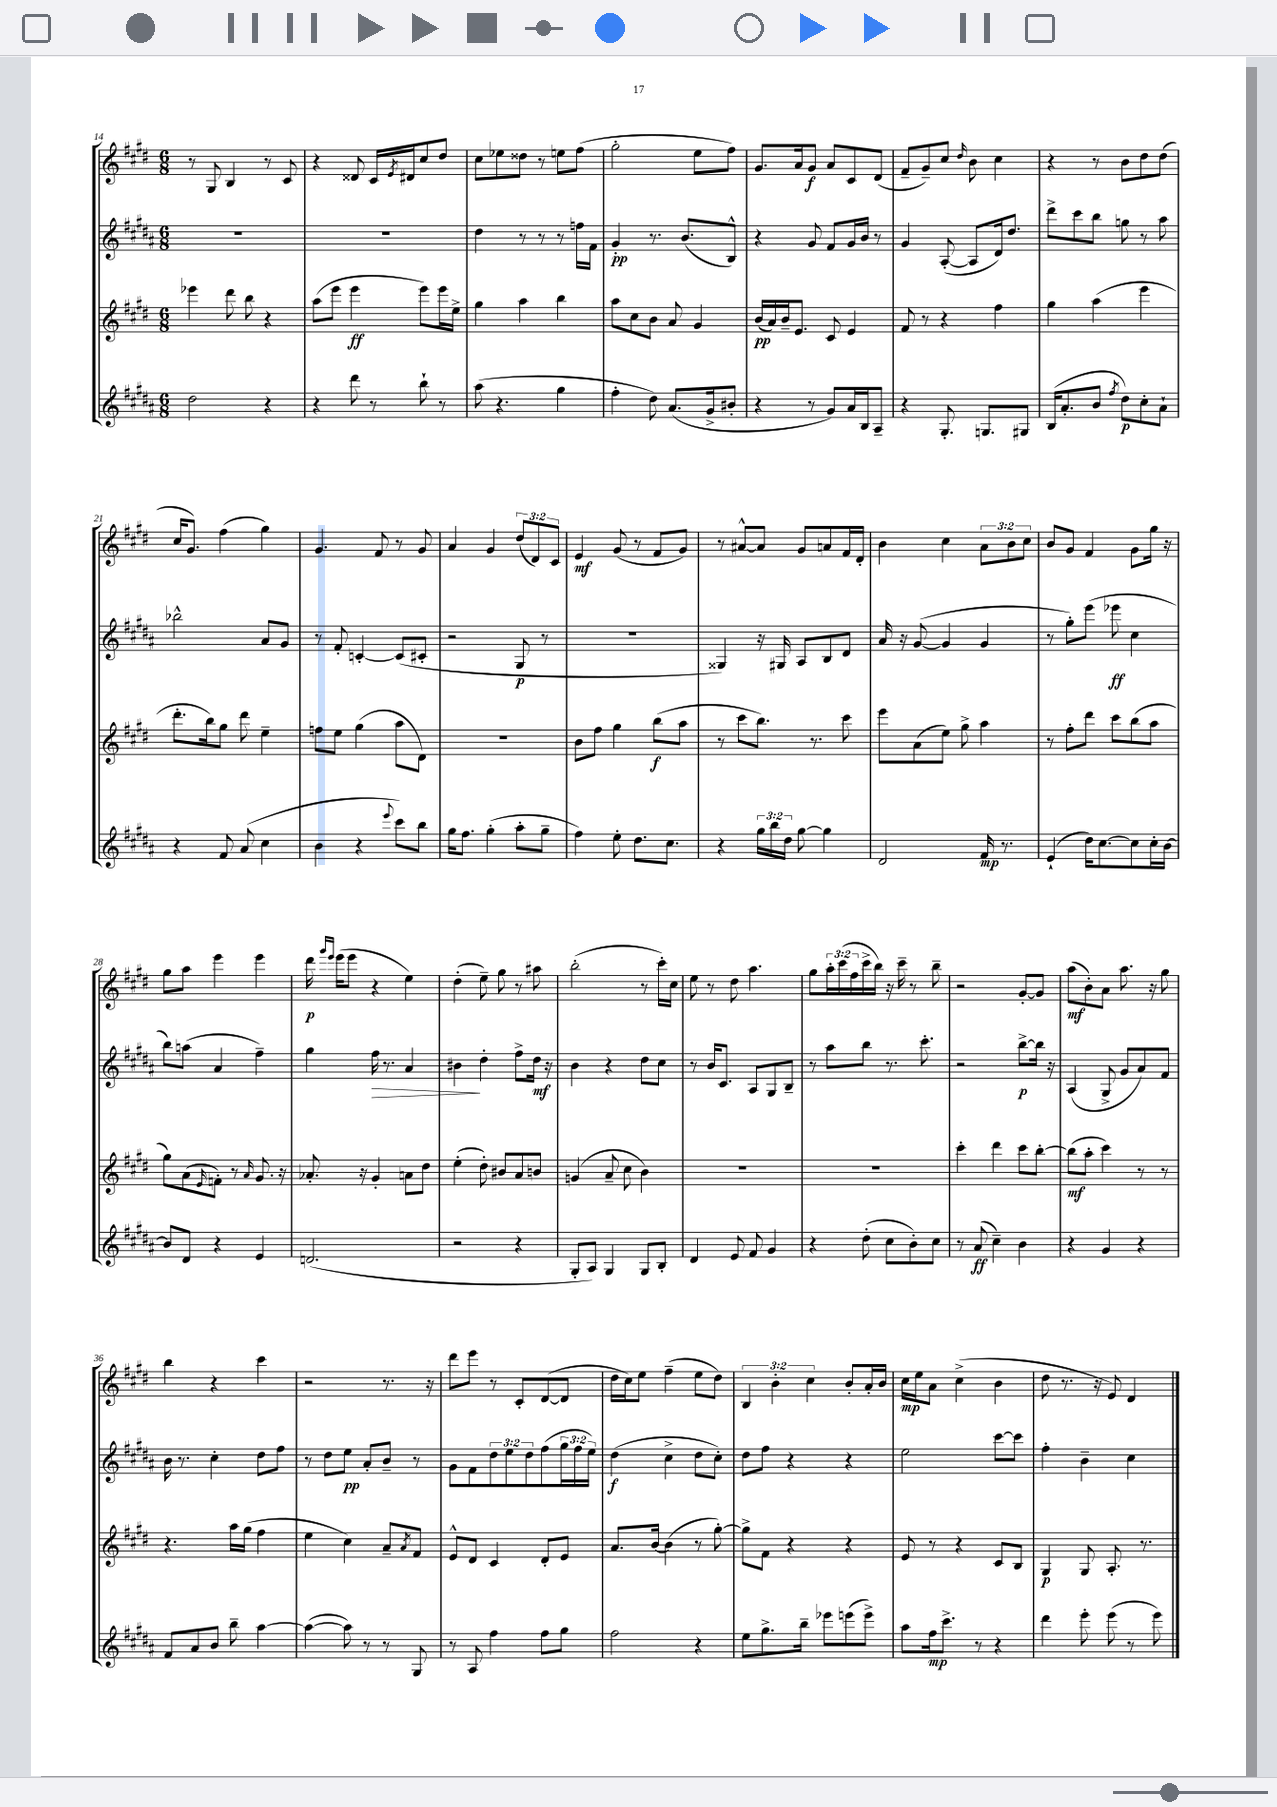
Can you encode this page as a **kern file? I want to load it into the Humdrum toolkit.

**kern	**dynam	**kern	**dynam	**kern	**dynam	**kern	**dynam
*part4	*part4	*part3	*part3	*part2	*part2	*part1	*part1
*staff4	*staff4	*staff3	*staff3	*staff2	*staff2	*staff1	*staff1
*clefG2	*	*clefG2	*	*clefG2	*	*clefG2	*
*k[f#c#g#d#a#]	*	*k[f#c#g#d#]	*	*k[f#c#g#d#a#]	*	*k[f#c#g#d#]	*
*M6/8	*	*M6/8	*	*M6/8	*	*M6/8	*
=14	=14	=14	=14	=14	=14	=14	=14
2dd#\	.	4eee-X\	.	2.r	.	8r	.
.	.	.	.	.	.	8G#/	.
.	.	8ddd#\	.	.	.	4B/	.
.	.	8bb\	.	.	.	.	.
4r	.	4r	.	.	.	8r	.
.	.	.	.	.	.	8c#/	.
=15	=15	=15	=15	=15	=15	=15	=15
4r	.	(8aa\L	.	2.r	.	4r	.
.	.	8eee\J	.	.	.	.	.
8ddd#\	.	4eee\	ff	.	.	8d##X/	.
8r	.	.	.	.	.	16c#/LL	.
.	.	.	.	.	.	8qe/	.
.	.	.	.	.	.	16d#X/J	.
8bb`\	.	8eee\L)	.	.	.	8cc#/	.
8r	.	16eee\L	.	.	.	8dd#/J	.
.	.	16ee^\JJ	.	.	.	.	.
=16	=16	=16	=16	=16	=16	=16	=16
(8aa#\	.	4gg#\	.	4dd#\	.	8cc#\L	.
4.r	.	.	.	.	.	8ee-X\	.
.	.	4aa\	.	8r	.	8dd##X\J	.
.	.	.	.	8r	.	8r	.
4gg#\	.	4bb\	.	8r	.	8een\L	.
.	.	.	.	16ffn\LL	.	(8ff#\J	.
.	.	.	.	16f#\JJ	.	.	.
=17	=17	=17	=17	=17	=17	=17	=17
4ff#'\	.	8aa\L	.	4g#'/	pp	2gg#'\	.
.	.	8cc#\	.	.	.	.	.
8dd#\)	.	8b\J	.	8.r	.	.	.
(8.a#/L	.	8a/	.	.	.	.	.
.	.	.	.	(8.b/L	.	.	.
.	.	4g#/	.	.	.	8ee\L	.
16g#^/k	.	.	.	.	.	.	.
8b#X'/J	.	.	.	8B^^/J)	.	8ff#\J)	.
=18	=18	=18	=18	=18	=18	=18	=18
4r	.	(16b/LL	pp	4r	.	8.g#/L	.
.	.	16a/)	.	.	.	.	.
.	.	16b~/J	.	.	.	.	.
.	.	8.e/J	.	.	.	16a/k	.
8r	.	.	.	8g#/	.	8g#/J	f
8g#/L)	.	8c#/	.	8f#/L	.	8a/L	.
16a#/L	.	4e/	.	16g#/L	.	8c#/	.
16B/J	.	.	.	16b/JJ	.	.	.
8A#~/J	.	.	.	8r	.	(8d#/J	.
=19	=19	=19	=19	=19	=19	=19	=19
4r	.	8f#/	.	4g#/	.	8f#~/L	.
.	.	8r	.	.	.	8g#~/)	.
8.G#'/	.	4r	.	([8A#'/	.	8cc#/J	.
.	.	.	.	.	.	16qqdd#/	.
.	.	.	.	8A#/L]	.	8b\	.
8.Gn/L	.	.	.	.	.	.	.
.	.	4ff#\	.	16d#/k)	.	4cc#\	.
.	.	.	.	8.dd#/J	.	.	.
8G#X/J	.	.	.	.	.	.	.
=20	=20	=20	=20	=20	=20	=20	=20
(16B/KL	.	4gg#\	.	8ddd#^\L	.	4r	.
8.a#'/	.	.	.	.	.	.	.
.	.	.	.	8ccc#\	.	.	.
8b/J	.	(4aa\	.	8bb\J	.	8r	.
8qff#/	.	.	.	.	.	.	.
8dd#\L)	p	.	.	8ggn\	.	8b\L	.
8cc#'\	.	4eee\	.	8r	.	8dd#\	.
8a#`\J	.	.	.	8aa#\	.	(8dd#\J	.
!!LO:LB:g=z
=21	=21	=21	=21	=21	=21	=21	=21
4r	.	8.ddd#'\L	.	2bb-X^^\	.	16cc#/KL	.
.	.	.	.	.	.	8.g#/J)	.
.	.	16bb\k)	.	.	.	.	.
8f#/	.	8gg#\J	.	.	.	(4ff#\	.
(8a#/	.	8ddd#\	.	.	.	.	.
4cc#\	.	4ee~\	.	8a#/L	.	4gg#\)	.
.	.	.	.	8g#/J	.	.	.
=22	=22	=22	=22	=22	=22	=22	=22
4b\	.	8ffn\L	.	8r	.	4.g#/	.
.	.	8ee\J	.	8f#'/	.	.	.
4r	.	(4gg#\	.	[4cn'/	.	.	.
.	.	.	.	.	.	8f#/	.
8qqeee/	.	.	.	.	.	.	.
8ccc#\L)	.	8aa\L	.	(8c/L]	.	8r	.
8bb\J	.	8d#\J)	.	8c#X'/J	.	8g#/	.
=23	=23	=23	=23	=23	=23	=23	=23
16gg#\KL	.	2.r	.	2r	.	4a/	.
8.ff#\J	.	.	.	.	.	.	.
(4gg#'\	.	.	.	.	.	4g#/	.
8aa#'\L	.	.	.	8G#/	p	(12dd#/L	.
.	.	.	.	.	.	12d#/)	.
8gg#~\J	.	.	.	8r	.	.	.
.	.	.	.	.	.	12c#/J	.
=24	=24	=24	=24	=24	=24	=24	=24
4ff#\)	.	8b\L	.	2.r	.	4e/	mf
.	.	8ff#\J	.	.	.	.	.
8ee'\	.	4gg#\	.	.	.	(8g#/	.
8.dd#\L	.	.	.	.	.	8r	.
.	.	(8bb\L	f	.	.	8f#/L	.
8.cc#\J	.	.	.	.	.	.	.
.	.	8aa\J	.	.	.	8g#/J)	.
=25	=25	=25	=25	=25	=25	=25	=25
4r	.	8r	.	4G##X/)	.	8r	.
.	.	8ccc#\L	.	.	.	[8a#X^^/L	.
24gg#\LL	.	8.bb\J)	.	16r	.	8a#/J]	.
24bb\	.	.	.	.	.	.	.
.	.	.	.	16G#X/	.	.	.
24dd#\JJ	.	.	.	.	.	.	.
[8gg#\	.	.	.	8A#/L	.	8g#/L	.
.	.	8.r	.	.	.	.	.
4gg#\]	.	.	.	8B/	.	8an/	.
.	.	8ccc#\	.	8d#/J	.	16f#/L	.
.	.	.	.	.	.	16d#'/JJ	.
=26	=26	=26	=26	=26	=26	=26	=26
2d#/	.	8eee\L	.	16a#/	.	4b\	.
.	.	.	.	16r	.	.	.
.	.	(8a\	.	([8g#/	.	.	.
.	.	8ee\J)	.	4g#/]	.	4cc#\	.
.	.	8gg#^\	.	.	.	.	.
16f#/	mp	4aa\	.	4g#/	.	12a\L	.
8.r	.	.	.	.	.	.	.
.	.	.	.	.	.	12b\	.
.	.	.	.	.	.	12cc#\J	.
=27	=27	=27	=27	=27	=27	=27	=27
(4e`/	.	8r	.	8r	.	8b/L	.
.	.	8ff#'\L	.	8gg#'\L)	.	8g#/J	.
16dd#\KL)	.	8ddd#\J	.	(8eee\J	.	4f#/	.
[8.cc#\	.	.	.	.	.	.	.
.	.	8ccc#\L	.	8eee-X\	ff	.	.
8cc#\]	.	(8bb\	.	4cc#\	.	8g#\L	.
16cc#'\L	.	8aa\J	.	.	.	16gg#\Jk	.
[16b\JJ	.	.	.	.	.	16r	.
!!LO:LB:g=z
=28	=28	=28	=28	=28	=28	=28	=28
8b/L]	.	8gg#\L)	.	8bb\L)	.	8gg#\L	.
8d#/J	.	(8a\	.	(8aan\J	.	8aa\J	.
.	.	16qqe/	.	.	.	.	.
4r	.	8fn'\J)	.	4a#/	.	4eee\	.
.	.	8r	.	.	.	.	.
.	.	16qqa/	.	.	.	.	.
4e/	.	8.g#/	.	4ff#~\)	.	4eee\	.
.	.	16r	.	.	.	.	.
=29	=29	=29	=29	=29	=29	=29	=29
(2.dn/	.	8.a-X'/	.	4gg#\	.	16ddd#\	p
.	.	.	.	.	.	16qqggg#/LL	.
.	.	.	.	.	.	16qqeee/JJ	.
.	.	.	.	.	.	(16eee\KL	.
.	.	.	.	.	.	8eee\J	.
.	.	16r	.	.	.	.	.
!	!	!	!	!	!LO:HP:b	!	!
.	.	4g#'/	.	16ff#\	>	4r	.
.	.	.	.	8.r	.	.	.
.	.	8an\L	.	4a#/	.	4ee\)	.
.	.	8dd#\J	.	.	.	.	.
=30	=30	=30	=30	=30	=30	=30	=30
2r	.	(4ee'\	.	4b#X\	.	(4dd#'\	.
.	.	8dd#'\)	.	4dd#'\	]	8ee~\)	.
.	.	8b#X/L	.	.	.	8gg#\	.
4r	.	8a/	.	8ff#^\L	.	8r	.
.	.	8bn/J	.	16dd#\Jk	mf	8aa#X\	.
.	.	.	.	16r	.	.	.
=31	=31	=31	=31	=31	=31	=31	=31
8G#'/L	.	(4gn/	.	4b\	.	(2bb'\	.
8A#/J)	.	.	.	.	.	.	.
4G#/	.	8a~/	.	4r	.	.	.
.	.	8cc#\	.	.	.	.	.
8G#/L	.	4b\)	.	8dd#\L	.	8r	.
8B'/J	.	.	.	8cc#\J	.	16ccc#'\LL)	.
.	.	.	.	.	.	16cc#\JJ	.
=32	=32	=32	=32	=32	=32	=32	=32
4d#/	.	2.r	.	8r	.	8ee\	.
.	.	.	.	16b/KL	.	8r	.
.	.	.	.	8.c#/J	.	.	.
8e/	.	.	.	.	.	8dd#\	.
8f#/	.	.	.	8A#/L	.	4.aa\	.
4g#/	.	.	.	8G#/	.	.	.
.	.	.	.	8B~/J	.	.	.
=33	=33	=33	=33	=33	=33	=33	=33
4r	.	2.r	.	8r	.	8gg#\L	.
.	.	.	.	8aa#\L	.	24aa'\L	.
.	.	.	.	.	.	(24ccc#\	.
.	.	.	.	.	.	24ff#\	.
(8dd#'\	.	.	.	8bb\J	.	16ccc#^\	.
.	.	.	.	.	.	16bb\JJ)	.
8cc#\L	.	.	.	8.r	.	16r	.
.	.	.	.	.	.	16ccc#~\	.
8b'\)	.	.	.	.	.	8r	.
.	.	.	.	8.ccc#'\	.	.	.
8cc#\J	.	.	.	.	.	8bb~\	.
=34	=34	=34	=34	=34	=34	=34	=34
8r	.	4ccc#'\	.	2r	.	2r	.
(8a#/	ff	.	.	.	.	.	.
4cc#~\)	.	4ddd#\	.	.	.	.	.
4b\	.	8ccc#\L	.	[8bb^\L	p	[8g#'/L	.
.	.	[8bb'\J	.	16bb\Jk]	.	8g#/J]	.
.	.	.	.	16r	.	.	.
=35	=35	=35	=35	=35	=35	=35	=35
4r	.	(8bb\L]	mf	(4A#/	.	(8aa\L	mf
.	.	8aa'\J	.	.	.	8b'\)	.
4g#/	.	4ccc#\)	.	8G#^/	.	8a\J	.
.	.	.	.	8g#/L	.	8.aa\	.
4r	.	8r	.	8a#/)	.	.	.
.	.	.	.	.	.	16r	.
.	.	8r	.	8f#/J	.	8gg#\	.
!!LO:LB:g=z
=36	=36	=36	=36	=36	=36	=36	=36
8f#/L	.	4.r	.	16b\	.	4bb\	.
.	.	.	.	8.r	.	.	.
8a#/	.	.	.	.	.	.	.
8b/J	.	.	.	4cc#'\	.	4r	.
8bb~\	.	16aa\LL	.	.	.	.	.
.	.	(16gg#\JJ	.	.	.	.	.
[4aa#\	.	4ff#\	.	8dd#\L	.	4ccc#\	.
.	.	.	.	8ff#\J	.	.	.
=37	=37	=37	=37	=37	=37	=37	=37
(4aa#\_	.	4ee\	.	8r	.	2r	.
.	.	.	.	8dd#\L	.	.	.
8aa#\])	.	4cc#\)	.	8ee\J	pp	.	.
8r	.	.	.	8a#'/L	.	.	.
8r	.	8a~/L	.	8b~/J	.	8.r	.
.	.	8qa/	.	.	.	.	.
8G#/	.	8f#/J	.	8r	.	.	.
.	.	.	.	.	.	16r	.
=38	=38	=38	=38	=38	=38	=38	=38
8r	.	8e^^/L	.	8g#\L	.	8ddd#\L	.
8A#/	.	8d#/J	.	8f#\	.	8eee\J	.
4ff#\	.	4c#/	.	12dd#\	.	8r	.
.	.	.	.	12ee\	.	.	.
.	.	.	.	.	.	8c#'/L	.
.	.	.	.	12dd#\	.	.	.
8ff#\L	.	8d#'/L	.	(8ff#\	.	([8d#/	.
8gg#\J	.	8e/J	.	24gg#\L	.	8d#/J]	.
.	.	.	.	24ff#\	.	.	.
.	.	.	.	24ee\JJ)	.	.	.
=39	=39	=39	=39	=39	=39	=39	=39
2ff#\	.	8.a/L	.	(4dd#\	f	16dd#\LL	.
.	.	.	.	.	.	16cc#\J)	.
.	.	.	.	.	.	8ee\J	.
.	.	[16b/Jk	.	.	.	.	.
.	.	(4b\]	.	4cc#^\	.	(4ff#~\	.
4r	.	8r	.	8dd#\L	.	8ee\L	.
.	.	[8gg#'\)	.	8cc#'\J)	.	8dd#\J)	.
=40	=40	=40	=40	=40	=40	=40	=40
8ee\L	.	8gg#^\L]	.	8dd#\L	.	6B/	.
8.gg#^\	.	8f#\J	.	8ff#\J	.	.	.
.	.	.	.	.	.	6b'\	.
.	.	4r	.	4r	.	.	.
16bb~\Jk	.	.	.	.	.	.	.
.	.	.	.	.	.	6cc#\	.
8eee-X\L	.	.	.	.	.	.	.
(8eeen\	.	4r	.	4r	.	8b'/L	.
8eee^\J)	.	.	.	.	.	16a'/L	.
.	.	.	.	.	.	16b/JJ	.
=41	=41	=41	=41	=41	=41	=41	=41
8aa#\L	.	8e/	.	2ee\	.	16cc#\LL	mp
.	.	.	.	.	.	16ee\J	.
16ff#\k	mp	8r	.	.	.	8a\J	.
8.ccc#^\J	.	.	.	.	.	.	.
.	.	4r	.	.	.	(4cc#^\	.
8r	.	.	.	.	.	.	.
4r	.	8c#/L	.	[8ccc#\L	.	4b\	.
.	.	8B/J	.	8ccc#\J]	.	.	.
=42	=42	=42	=42	=42	=42	=42	=42
4ddd#\	.	4G#/	p	4ff#'\	.	8dd#\	.
.	.	.	.	.	.	8.r	.
8eee'\	.	8G#/	.	4b~\	.	.	.
.	.	.	.	.	.	16r	.
(8eee\	.	8.A'/	.	.	.	8e/)	.
8r	.	.	.	4cc#\	.	4d#/	.
.	.	8.r	.	.	.	.	.
8eee\)	.	.	.	.	.	.	.
==	==	==	==	==	==	==	==
*-	*-	*-	*-	*-	*-	*-	*-
